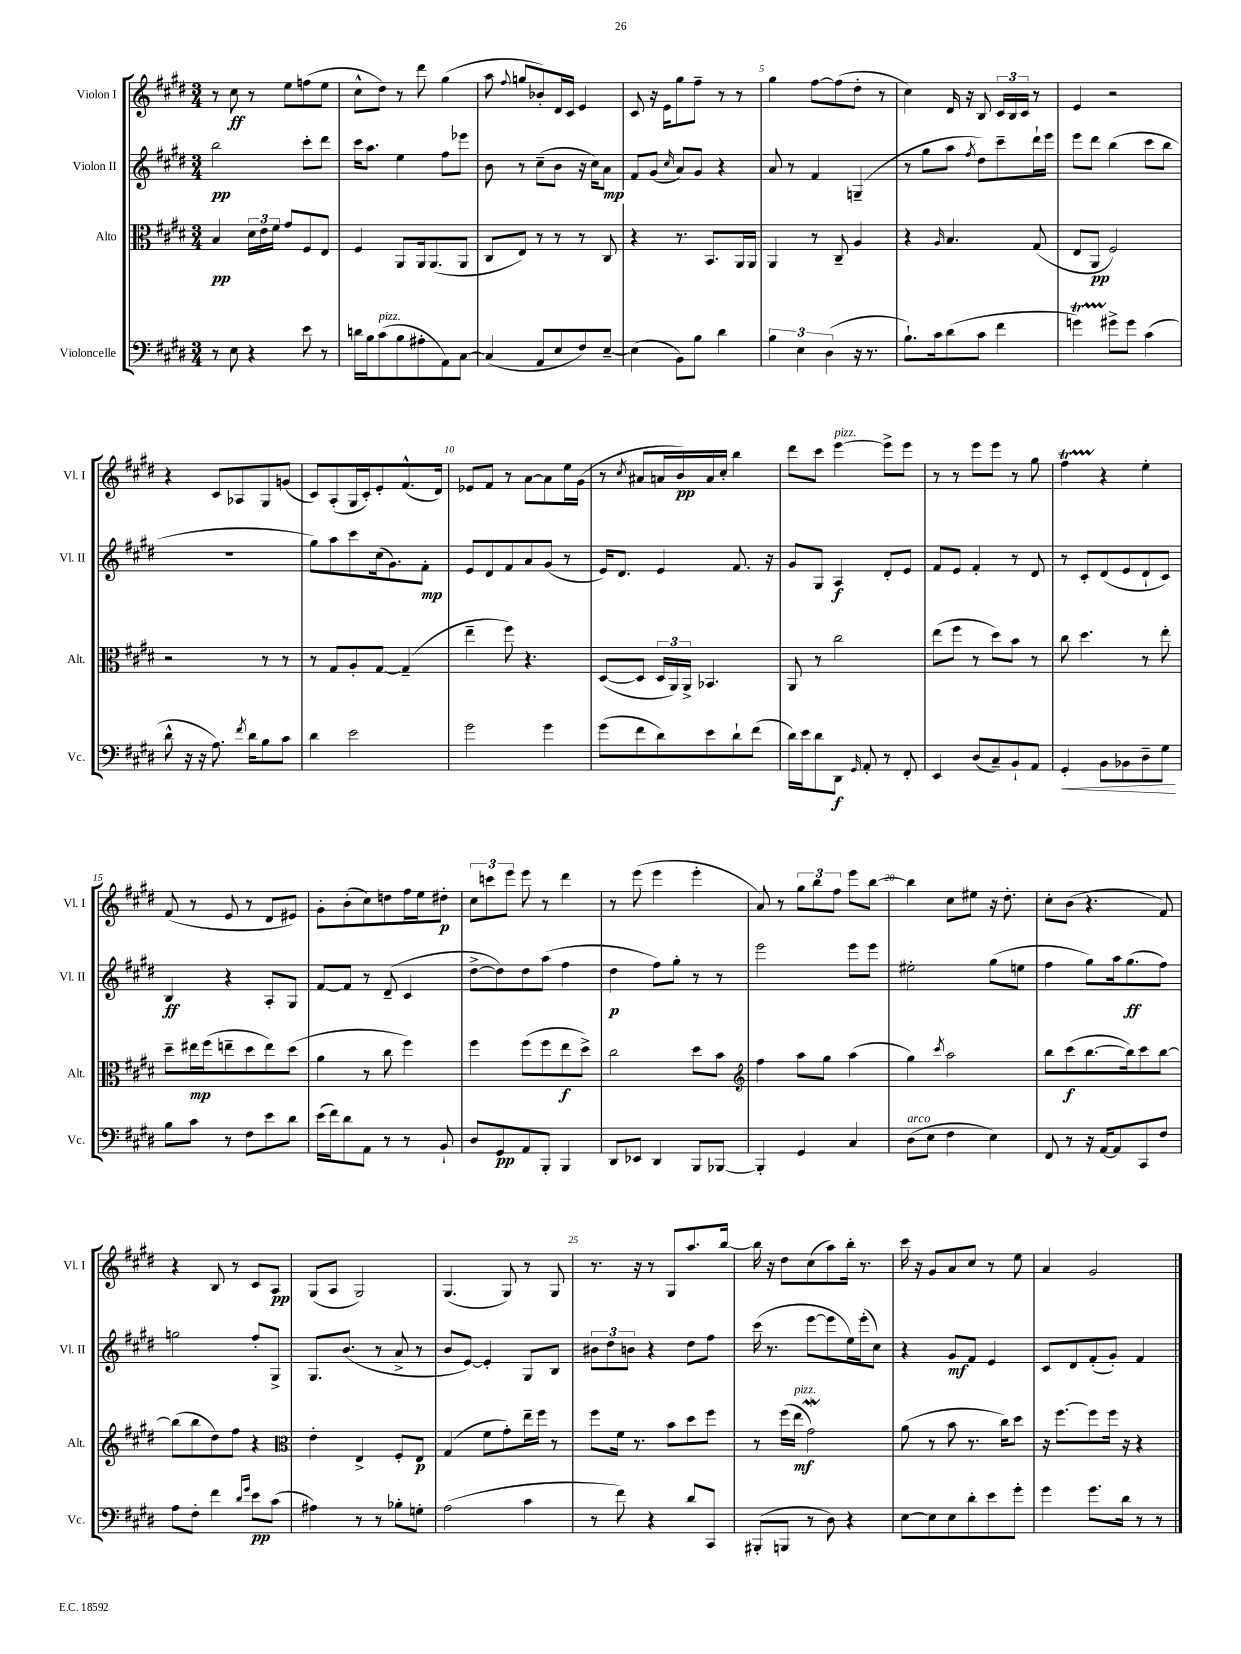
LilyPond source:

<<
\new StaffGroup <<
\new Staff = "s0" \with { instrumentName = "Violon I" shortInstrumentName = "Vl. I" } {
    \clef treble \key e \major \numericTimeSignature \time 3/4
    \autoBeamOff r8 cis''8\ff r8 e''8[ f''8( e''8] |
    cis''8[-^ dis''8]) r8 dis'''8 gis''4( |
    a''8 \appoggiatura { fis''8 } g''8[ bes'8-.) dis'16 cis'16] e'4 |
    cis'8 r16 e'16[ gis''8 fis''8]-- r8 r8 |
    gis''4 fis''8[~ fis''8( dis''8]-. r8 |
    cis''4) dis'16 r16 b8 \tuplet 3/2 { cis'16[ b16 cis'16] } r8 |
    e'4 r2 |
    r4 cis'8[ aes8 gis8 g'8]( |
    cis'8[) a8-.( gis16 cis'16-.) e'8-. fis'8.-^( dis'16]) |
    ees'8[ fis'8] r8 a'8[~ a'8 e''16 gis'16]( |
    r8 \acciaccatura { cis''8 } ais'8[ a'16 b'16\pp) a'16 cis''16]-. b''4 |
    dis'''8[ cis'''8] e'''4~^\markup { \italic "pizz." } e'''8[-> e'''8] |
    r8 r8 e'''8[ e'''8] r8 gis''8 |
    fis''4\startTrillSpan r4\stopTrillSpan e''4-. |
    fis'8( r8 e'8 r8 dis'8[ eis'8]) |
    gis'8[-. b'8-.( cis''8) d''8 fis''16 e''16 dis''8]-.\p |
    \tuplet 3/2 { cis''8[ c'''8 e'''8] } e'''8 r8 dis'''4 |
    r8 e'''8( e'''4 e'''4-. |
    a'8) r8 \tuplet 3/2 { gis''8[ b''8 fis''8] } e'''8[ b''8]~ |
    b''4 cis''8[ eis''8] r16 dis''8.-. |
    cis''8[-. b'8]( r4. fis'8) |
    r4 b8 r8 cis'8[ a8]\pp |
    gis8[( a8] gis2) |
    gis4.( gis8) r8 gis8 |
    r8. r16 r8 gis8[ a''8. b''16]~ |
    b''16 r16 dis''8[ cis''8( a''8) b''16]-. r8. |
    cis'''16 r16 gis'8[ a'8 cis''8] r8 e''8 |
    a'4 gis'2 \bar "|." |
}
\new Staff = "s1" \with { instrumentName = "Violon II" shortInstrumentName = "Vl. II" } {
    \clef treble \key e \major \numericTimeSignature \time 3/4
    \autoBeamOff b''2\pp cis'''8[-. dis'''8] |
    cis'''16[ a''8.] e''4 fis''8[ ees'''8] |
    b'8 r8 cis''8[--( b'8] r16 cis''16[) a'8]\mp |
    fis'8[ gis'8]( \grace { cis''16 } a'8[) gis'8] r4 |
    a'8 r8 fis'4 g4--( |
    r8 gis''8[ a''8] \acciaccatura { fis''8 } dis''8[) cis'''8-- dis'''16-! e'''16] |
    e'''8[ dis'''8] b''4( cis'''8[ b''8] |
    R2. |
    gis''8[) a''8 cis'''8 cis''16( gis'8.) fis'8]-.\mp |
    e'8[ dis'8 fis'8 a'8 gis'8]( r8 |
    e'16[) dis'8.] e'4 fis'8. r16 |
    gis'8[ gis8] a4\f dis'8[-. e'8] |
    fis'8[ e'8] fis'4-. r8 dis'8 |
    r8 cis'8[-. dis'8( e'8 dis'8-! cis'8]) |
    b4\ff r4 a8[-. gis8] |
    fis'8[~ fis'8] r8 dis'8--( cis'4 |
    dis''8[~-> dis''8) dis''8 a''8]( fis''4 |
    dis''4\p fis''8[) gis''8]-. r8 r8 |
    e'''2 e'''8[ e'''8] |
    eis''2-. gis''8[( e''8] |
    fis''4 gis''8[) a''16 gis''8.\ff( fis''8]) |
    g''2 fis''8[-. gis8]-> |
    gis8.[ b'8.]( r8 a'8-> r8 |
    b'8[ e'8]~) e'4-. gis8[ b8] |
    \tuplet 3/2 { bis'8[ dis''8 b'8] } r4 dis''8[ fis''8] |
    cis'''16( r8. e'''8[~ e'''8 e''16) e'''16-.( cis''8]) |
    r4 gis'8[\mf fis'8] e'4 |
    cis'8[ dis'8 fis'8-.( gis'8]-.) fis'4 \bar "|." |
}
\new Staff = "s2" \with { instrumentName = "Alto" shortInstrumentName = "Alt." } {
    \clef alto \key e \major \numericTimeSignature \time 3/4
    \autoBeamOff b4\pp \tuplet 3/2 { dis'16[ e'16 fis'16] } gis'8[ fis8 e8] |
    fis4 a,8[ a,16 a,8.( a,8] |
    cis8[ e8]) r8 r8 r8 cis8 |
    r4 r8. b,8.[ a,16 a,16] |
    a,4 r8 cis8-- a4 |
    r4 \grace { a16 } b4. gis8( |
    e8[ a,8]\pp fis2) |
    r2 r8 r8 |
    r8 gis8[ a8-. gis8]~ gis4--( |
    e''4-- fis''8) r4. |
    dis8[~( dis8] \tuplet 3/2 { dis16[ a,16) a,16]-> } bes,4. |
    a,8 r8 cis''2 |
    e''8[( fis''8] r8 dis''8[) b'8] r8 |
    cis''8 dis''4. r8 e''8-. |
    dis''8[-- eis''16\mp fis''16( e''8-- dis''8 e''8) dis''8]( |
    a'4 r8 cis''8 fis''4) |
    fis''4 fis''8[( fis''8 e''8\f dis''8]->) |
    cis''2 dis''8[ b'8] |
    \clef treble fis''4 a''8[ gis''8] a''4( |
    gis''4) \acciaccatura { cis'''8 } a''2 |
    b''8[ cis'''8\f( b''8.~ b''16) cis'''8 b''8]~ |
    b''8[( b''8 dis''8) fis''8] r4 |
    \clef alto e'4-. e4-> fis8[-. e8]\p |
    gis4( fis'8[ gis'8-.) e''16-- fis''16] r8 |
    fis''8[ fis'16] r8. b'8[ dis''8 fis''8] |
    r8 fis''16[( e''16]\mf^\markup { \italic "pizz." } gis'2\mordent) |
    a'8( r8 b'8 r8. cis''16[) dis''8] |
    r16 fis''8.[~ fis''8 fis''16] r16 r4 \bar "|." |
}
\new Staff = "s3" \with { instrumentName = "Violoncelle" shortInstrumentName = "Vc." } {
    \clef bass \key e \major \numericTimeSignature \time 3/4
    \autoBeamOff r8 e8 r4 e'8 r8 |
    d'16[ b16 cis'8^\markup { \italic "pizz." }( b8 ais8-. a,8) cis8]~ |
    cis4( a,8[ e8 fis8) e8]~-- |
    e4( b,8[) b8] dis'4 |
    \tuplet 3/2 { b4 e4 dis4( } r16 r8. |
    b8.[-!) cis'16 dis'8( cis'8] fis'4 |
    g'4\startTrillSpan) gis'8[->\stopTrillSpan gis'8] cis'4( |
    dis'8-^ r16 r16 a8.) \acciaccatura { fis'8 } dis'16[ b8 cis'8] |
    dis'4 e'2 |
    gis'2 gis'4 |
    gis'8[( fis'8 dis'8) e'8 dis'8-! fis'8]( |
    dis'16[) e'16 dis'8 dis,8]\f \grace { gis,16 } a,8-. r8 fis,8-. |
    e,4 dis8[( cis8--) b,8-! a,8] |
    gis,4-.\< b,8[ bes,8 dis8-- gis8]\! |
    b8[ cis'8] r8 fis8[ e'8 dis'8] |
    e'16[( fis'16) dis'8 a,8] r8 r8 b,8-! |
    dis8[ gis,8\pp a,8 b,,8]-. b,,4 |
    dis,8[ ees,8] dis,4 b,,8[ bes,,8]~ |
    bes,,4-. gis,4 cis4 |
    dis8[^\markup { \italic "arco" }( e8] fis4 e4) |
    fis,8 r8 r16 a,16[~ a,8 cis,8 fis8] |
    a8[ fis8]-. fis'4 \grace { dis'16[ gis'16] } e'8[\pp cis'8]( |
    ais4) r8 r8 bes8[-. g8]-. |
    a2( cis'4 |
    r8 fis'8) r4 dis'8[ cis,8] |
    bis,,8[-.( b,,8] r8 dis8) r4 |
    e8[~ e8 e8 dis'8-. e'8 gis'8]-. |
    gis'4 gis'8.[ dis'16] r8 r8 \bar "|." |
}
>>
>>
\layout { \context { \Score \override BarNumber.break-visibility = ##(#f #t #t) barNumberVisibility = #(every-nth-bar-number-visible 5) } }
